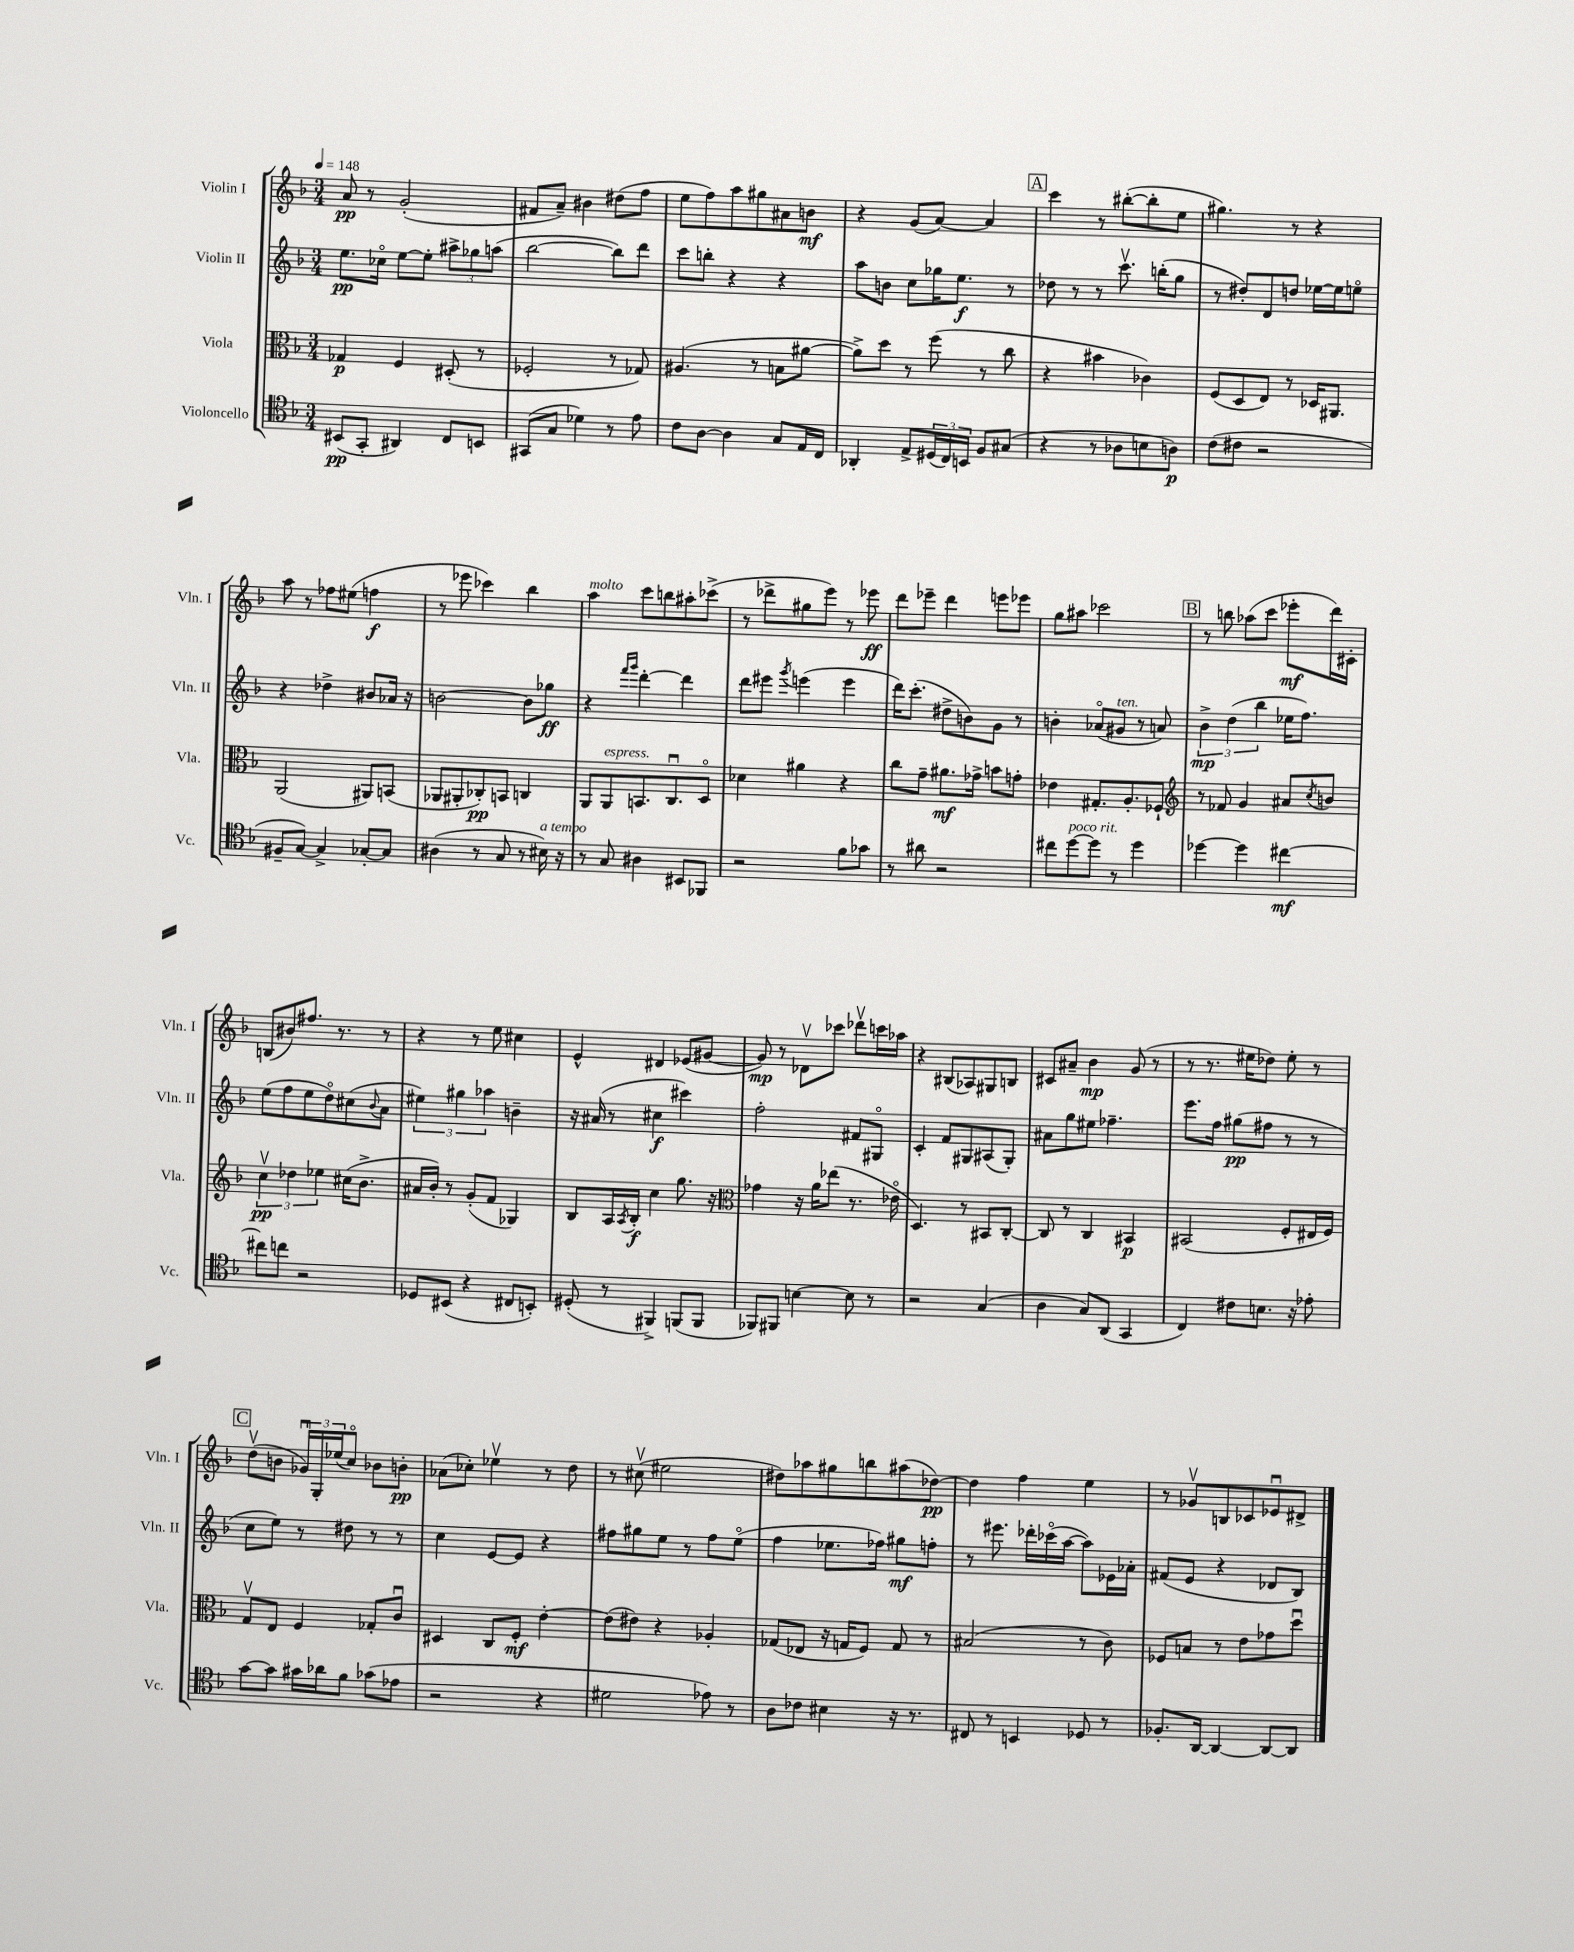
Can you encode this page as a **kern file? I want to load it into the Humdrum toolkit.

**kern	**kern	**kern	**kern
*staff4	*staff3	*staff2	*staff1
*clefC4	*clefC3	*clefG2	*clefG2
*k[b-]	*k[b-]	*k[b-]	*k[b-]
*M3/4	*M3/4	*M3/4	*M3/4
*MM148	*MM148	*MM148	*MM148
(8BB#/L	4G-/	8.ee\L	8a/
8GG'/J	.	.	8r
.	.	16cc-o\Jk	.
4AA#/)	4F/	[8ee\L	(2g'/
.	.	8ee'\]J	.
8C/L	(8D#'/	12aa#^\L	.
.	.	12gg-\	.
8BB/J	8r	.	.
.	.	(12aa\J	.
=	=	=	=
(8GG#/L	2F-'/	[2bb-\	8f#/L
8G/J	.	.	8a~/J)
4d-\)	.	.	4b#\
8r	8r	8bb-\]L)	(8dd#\L
8e\	8G-/)	8ddd\J	8ff\J
=	=	=	=
8c\L	(4.A#/	8ccc\L	8ee\L
[8A\J	.	8bb'\J	8ff\)
4A\]	.	4r	8aa\
.	8r	.	8gg#\
8G/L	8B\L	4r	8a#\
16E/L	[8a#\J	.	8b\J
16C/JJ	.	.	.
=	=	=	=
4AA-'/	8a#^\]L)	8aa\L	4r
.	8dd\J	8b\J	.
8E^/L	8r	8cc\L	(8g/L
(24D#/L	(8ff\	16gg-\K	[8a/J)
24C/)	.	.	.
.	.	8.ee\J	.
24BB/JJ	.	.	.
8F/L	8r	.	4a/]
(8G#/J	8cc\	8r	.
=	=	=	=
4r	4r	8dd-\	4ccc\
.	.	8r	.
8r	4b#\	8r	8r
8A-\L	.	8.cccv\	([8bb#'\L
8B\	4c-\)	.	8bb#'\]
.	.	(16bb'\LK	.
8A\J)	.	8gg\J	8ee\J
=	=	=	=
(8c\L	(8F/L	8r	4.gg#\)
8c#\J	8D/	8dd#'/L)	.
2r	8E/J)	8d/	.
.	8r	8dd/J	8r
.	16D-/LK	[16ee-\LL	4r
.	8.AA#/J	16ee-\]J	.
.	.	8eeo\J	.
=	=	=	=
8F#~/L	(2AA/	4r	8aa\
[8G/J)	.	.	8r
4G^/]	.	4dd-^\	8ff-\L
.	.	.	(8ee#\J
[8G-'/L	8AA#/L)	8b#/L	4ff\
8G-/]J	(8BB/J	16a-/Jk	.
.	.	16r	.
=	=	=	=
(4A#\	8AA-/L	[2b\	8r
.	8AA#'/	.	8eee-\
8r	8C-'/)	.	4ccc-\)
8G/	8BB/J	.	.
8r	4C/	8b\]L	4bb-\
16B#\)	.	8gg-\J	.
16r	.	.	.
=	=	=	=
8r	8AA/L	4r	4aa\
8G/	8AA/	.	.
.	.	16qqfff/LL	.
.	.	16qqggg/JJ	.
4A#\	8.BB/	[4ddd'\	8ccc\L
.	.	.	8bb\
.	8.Cu/	.	.
8BB#/L	.	4ddd\]	8aa#'\
8FF-/J	8Do/J	.	(8ccc-^\J
=	=	=	=
2r	4d-\	8ddd\L	8r
.	.	8eee#\J	8ddd-^\L
.	.	8qggg/	.
.	4a#\	(4eee\	8gg#\
.	.	.	8eee\J)
8f\L	4r	4eee\	8r
8g-\J	.	.	8eee-\
=	=	=	=
8r	8cc\L	16ddd\LK)	8ddd\L
.	.	(8.ccc'\J	.
8a#\	8g~\J	.	8eee-~\J
2r	8.a#\L	8dd#^\L	4ddd\
.	.	8b\)	.
.	16g-^\Jk	.	.
.	8b\L	8g\J	8eee\L
.	8g'\J	8r	8eee-\J
=	=	=	=
8cc#\L	4e-\	4b'\	8gg\L
[8dd\	.	.	8aa#\J
8dd\]J	8.G#'/L	(8a-o/L	2ccc-\
8r	.	8g#/J	.
.	8.A'/	.	.
4dd\	.	8r	.
.	8F-`/J	8a/)	.
=	=	=	=
*	*clefG2	*	*
[4dd-\	8r	6b-^\	8r
.	8f-/	.	8bb\
.	.	(6dd\	.
4dd-\]	4g/	.	(8aa-\L
.	.	6bb-\	.
.	.	.	8ccc\J
[4cc#\	8a#/L	16ee-\LK	8eee-'\L
.	.	8.ff\J)	.
.	8qcc/	.	.
.	8b/J	.	16ddd\L)
.	.	.	16c#'\JJ
=	=	=	=
8cc#\]L	6ccv\	(8ee\L	(8B/L
8cc\J	.	8ff\	8b#/)
.	6dd-\	.	.
2r	.	8ee\	8.ff#/J
.	6ee-\	.	.
.	.	8ddo\)	.
.	.	.	8.r
.	(16cc#\LK	(8cc#\	.
.	8.b-^\J	.	.
.	.	8qqb-/	.
.	.	8a\J	8r
=	=	=	=
8D-/L	16a#/LL	6ee#\)	4r
.	16b-'/JJ)	.	.
(8BB#/J	8r	.	.
.	.	6gg#\	.
4r	(8g'/L	.	8r
.	.	6aa-\	.
.	8f/J	.	8ee\
8C#/L	4G-/)	4b~\	4cc#\
8BB'/J)	.	.	.
=	=	=	=
(8D#'/	8B-/L	16r	4e^^/
.	.	(16a#/	.
8r	16A/L	8r	.
.	8qA/	.	.
.	16B-'/JJ	.	.
4FF#^/)	4cc\	4cc#\	4d#/
(8FF/L	8.gg\	4ccc#\)	(8e-/L
8FF/J	.	.	[8g#/J
.	16r	.	.
=	=	=	=
*	*clefC3	*	*
8FF-/L)	4g-\	2ff'\	8g#/])
8FF#/J	.	.	8r
[4B\	16r	.	8d-v\L
.	16a\LK	.	.
.	(8ee-\J	.	8ccc-\J
8B\]	8.r	8f#/L	8ddd-v\L
8r	.	8G#o/J	16ccc\L
.	16e-o\	.	16aa-\JJ
=	=	=	=
2r	4.D/)	4c'/	4r
.	.	8f/L	(8B#/L
.	8r	8G#/	8A-/)
(4G/	8BB#/L	(8A#/	8G#/
.	[8C'/J	8G#'/J)	8B/J
=	=	=	=
4A\	8C/]	8a#\L	8c#/L
.	8r	8gg\	8a#~/J
8G/L)	4C/	8ee#\J	4b-\
(8AA/J	.	4.ff-~\	.
4GG/	4BB#/	.	(8g/
.	.	.	8r
=	=	=	=
4C/)	(2BB#/	8.eee\L	8r
.	.	.	8.r
.	.	16ff\Jk	.
8c#\L	.	(8gg#\L	.
.	.	.	16ee#\LK
8.B\J	.	8ff#\J	8dd-\J)
.	8F'/L	8r	8ee#'\
16r	.	.	.
8e-'\	16E#/L	8r	8r
.	16F/JJ)	.	.
=	=	=	=
[8g\L	8Gv/L	8cc\L	(8ddv\L
8g\]J	8E/J	8ee\J)	8b\J
16g#\LL	4F/	8r	24g-u/LL)
.	.	.	24G'/
16a-\J	.	.	.
.	.	.	(24ee-/J
8f\J	.	8dd#\	8cco/J)
(8g-\L	8G-'/L	8r	8b-\L
8e-\J	8cu/J	8r	8b'\J
=	=	=	=
2r	4D#/	4cc\	(8a-\L
.	.	.	8cc-'\J)
.	8C/L	[8e/L	4ee-v\
.	8F'/J	8e/]J	.
4r	[4e'\	4r	8r
.	.	.	8dd\
=	=	=	=
2d#\	(8e\]L	8ff#\L	8r
.	8e#\J)	8gg#\	(8cc#v\
.	4r	8ee\J	2ee#\
.	.	8r	.
8e-\)	4A-'/	8ff#\L	.
8r	.	(8eeo\J	.
=	=	=	=
8A\L	(8G-/L	4ff\	8dd#\L)
8c-\J	8E-/J	.	8aa-\
4B#\	16r	8.ee-\L	8gg#\
.	16G/LK	.	.
.	8F/J)	.	8bb\
.	.	16ff-\Jk)	.
16r	8G/	8gg#\L	(8aa#\
8.r	.	.	.
.	8r	8ff'\J	[8dd-\J)
=	=	=	=
8C#/	(2B#/	8r	4dd-\]
8r	.	8.eee#\	.
4BB/	.	.	4ff\
.	.	16ddd-'\LL	.
.	.	(16ccc-o\	.
.	.	[16aa\JJ	.
8D-/	8r	8aa\]L)	4ee\
8r	8c\)	16e-\L	.
.	.	16a-'\JJ	.
=	=	=	=
8.F-'/L	8F-/L	(8f#/L	8r
.	8B/J	8e/J	8g-v/L
[16AA/Jk	.	.	.
4AA/_	8r	4r	8B/
.	8e\L	.	8c-/
8AA/_L	8g-\	8d-/L	8e-u/
8AA/]J	8ddu\J	8B-/J)	8d#^/J
==	==	==	==
*-	*-	*-	*-
